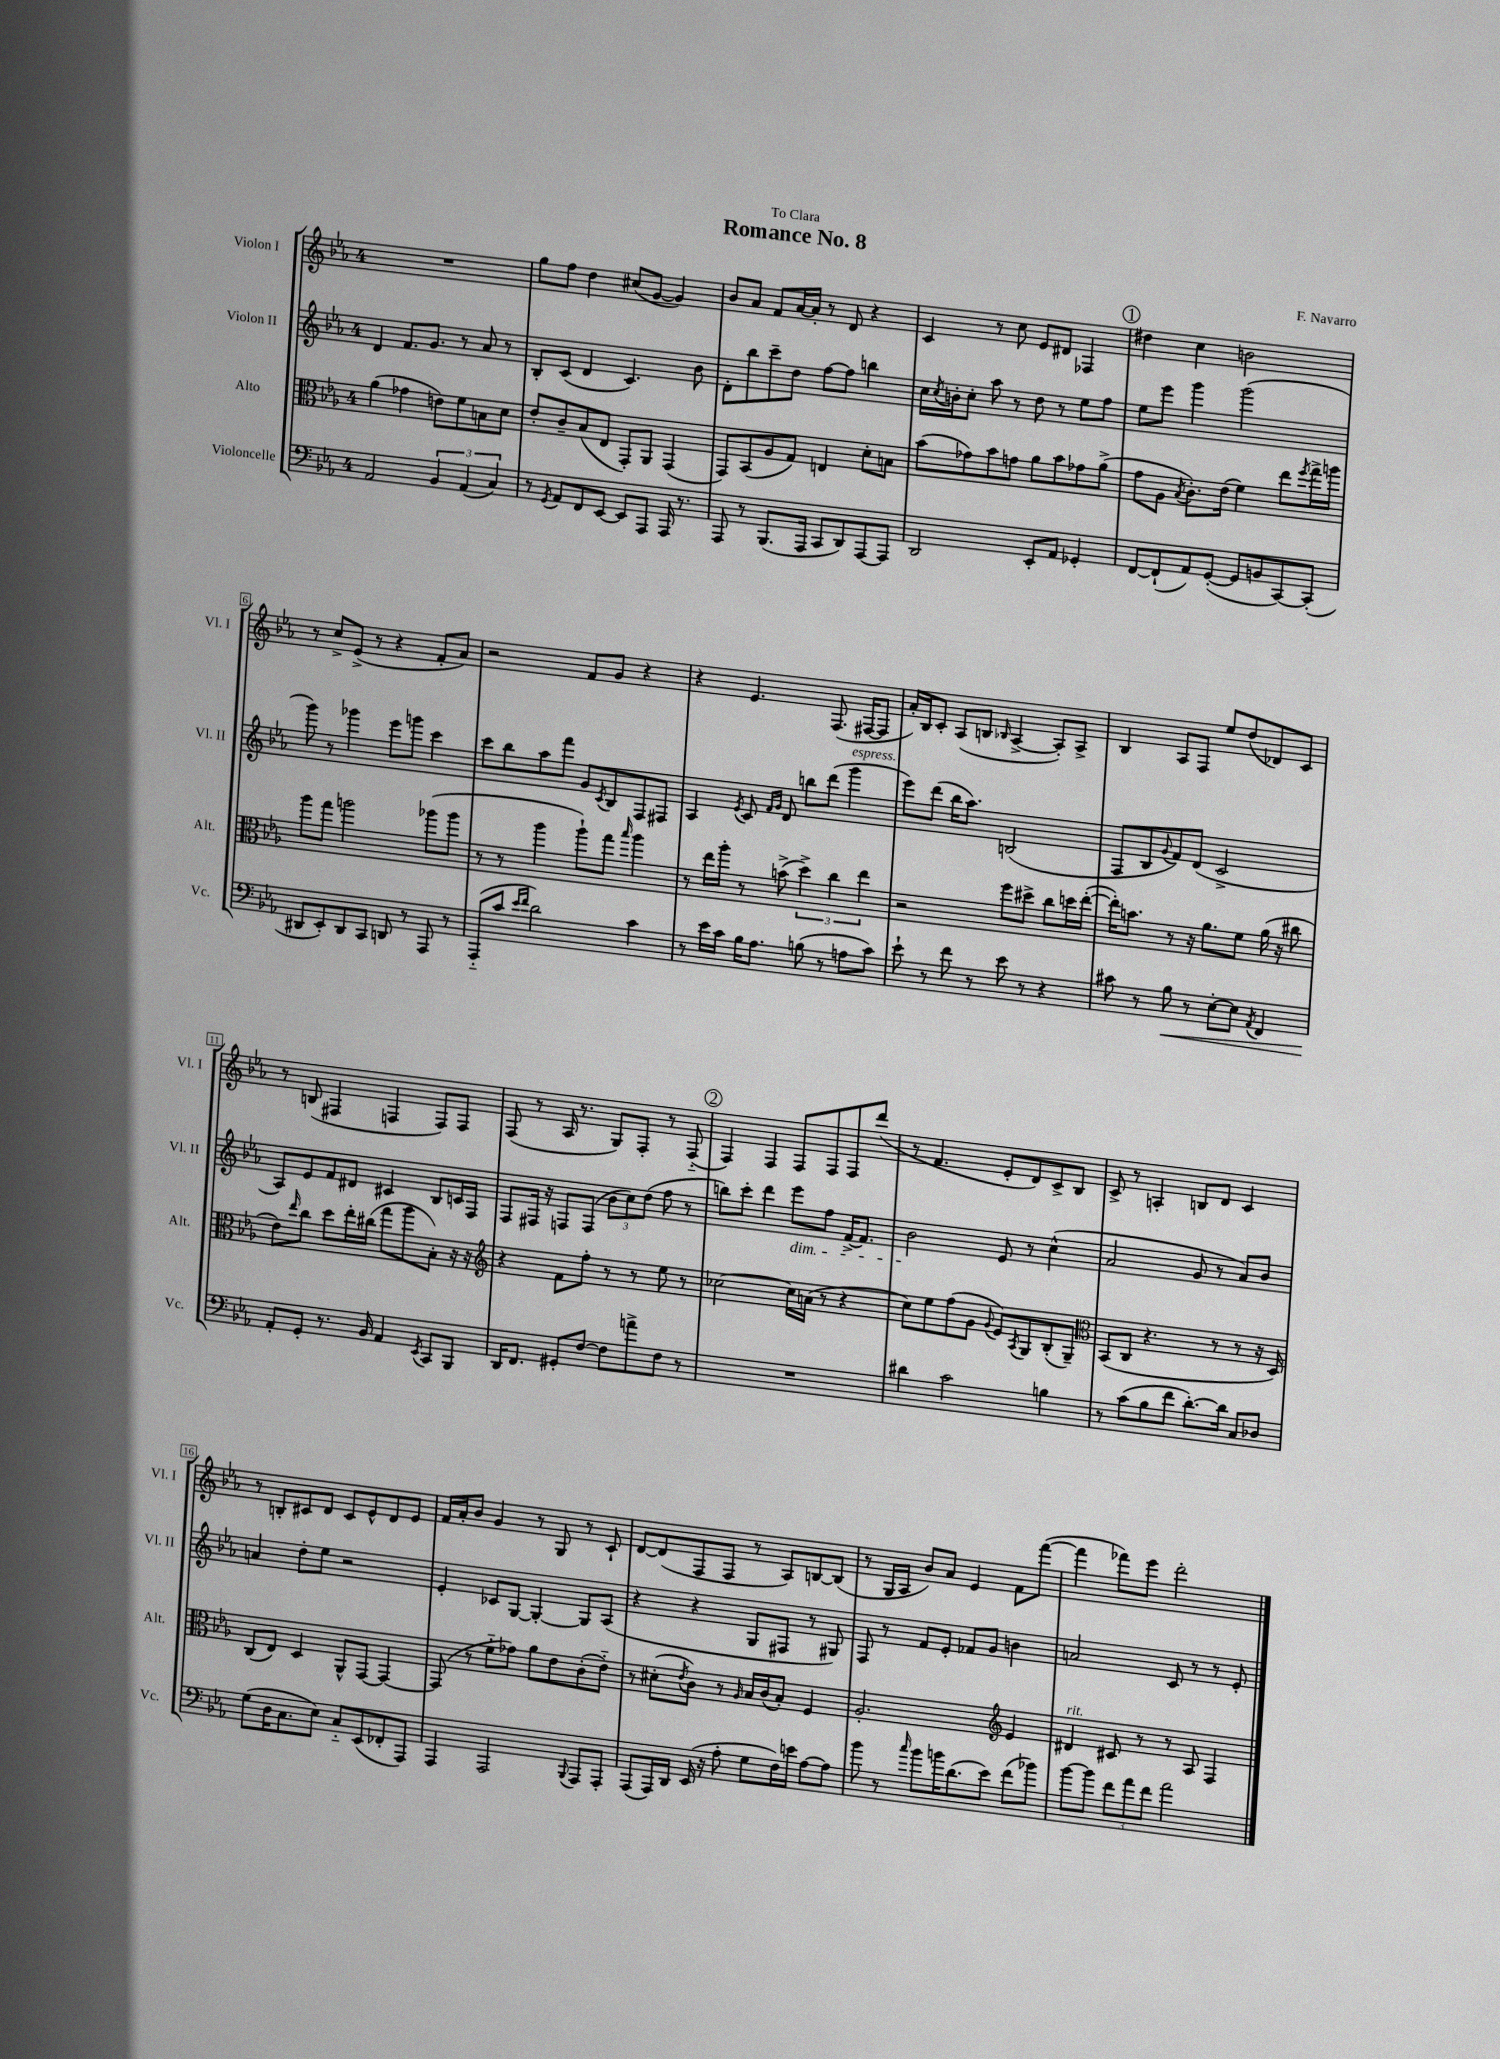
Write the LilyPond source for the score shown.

\header { title = "Romance No. 8" composer = "F. Navarro" dedication = "To Clara" }
<<
\new StaffGroup <<
\new Staff = "s0" \with { instrumentName = "Violon I" shortInstrumentName = "Vl. I" } {
    \clef treble \key ees \major \once \override Staff.TimeSignature.style = #'single-digit \time 4/4
    R1 |
    g''8 f''8 d''4 cis''8( g'8~ g'4) |
    bes'8 aes'8 f'8 aes'16~ aes'16-. r8 d'8 r4 |
    c'4 r8 c''8 ees'8 dis'8 fes4 |
    \mark \markup { \circle "1" } dis''4 c''4 b'2 |
    r8 c''8-> ees'8->( r8 r4 f'8-. aes'8) |
    r2 f'8 g'8 r4 |
    r4 ees'4. f8.( fis16~ fis8 |
    aes'16-.) bes16 c'8-. aes8( b8 \grace { bes16 } aes4~-> aes8-.) aes8-> |
    bes4 aes8 f8 ees''8 d''8( des'8) c'8 |
    r8 b8( fis4 f4 f8) f8 |
    f8( r8 aes16 r8. g8) f8-. r8 f8-_( |
    \mark \markup { \circle "2" } f4) f4 f8 f8 f8 d'''8( |
    r8 f'4. ees'8-. d'8) c'8-> bes8 |
    c'8-> r8 a4-. b8 d'8 c'4 |
    r8 b8-. cis'8 d'8 cis'8 ees'8-^ d'8 ees'8 |
    f'16 aes'16-. bes'8 g'4 r8 g8 r8 c'8-! |
    d'8~ d'8( f8 f8 r8 aes8) b8~ b8( |
    r8 g16 aes16 bes'8) aes'8 ees'4 f'8 f'''8~( |
    f'''4 fes'''8) ees'''8 d'''2-. \bar "|." |
}
\new Staff = "s1" \with { instrumentName = "Violon II" shortInstrumentName = "Vl. II" } {
    \clef treble \key ees \major \once \override Staff.TimeSignature.style = #'single-digit \time 4/4
    d'4 f'8. g'8. r8 aes'8 r8 |
    bes8-. c'8( d'4 c'4.) bes'8 |
    d'8-. bes''8 c'''8-- d''8 f''8~ f''8 b''4 |
    c''16 \acciaccatura { c''8 } b'16-. c''8-. aes''8 r8 d''8 r8 ees''8 f''8 |
    \mark \markup { \circle "1" } ees''8 ees'''8 g'''4 g'''2( |
    g'''8) r8 ges'''4 ees'''8 g'''8 c'''4 |
    c'''8 bes''8 aes''8 f'''8 g'8 \acciaccatura { c'8 } bes8 f8 fis8 |
    aes4 \acciaccatura { ees'8 } c'8 \grace { f'16 g'16 } d'8 b''8 d'''8( g'''4^\markup { \italic "espress." } |
    ees'''8) d'''8( bes''16 aes''8.) b2( |
    f8 bes8 \appoggiatura { g'8 } f'8) d'8( c'2-> |
    aes8) ees'8 f'8 dis'8 cis'4 bes8 c'16 f16 |
    f8 fis16 r16 f8 f8( \tuplet 3/2 { bes'8 c''8) d''8( } f''8 r8 |
    \mark \markup { \circle "2" } b''8) c'''8-. d'''4 ees'''8\dim f''8 f'16~-> f'8. |
    bes'2\! ees'8 r8 c''4-^( |
    aes'2 g'8 r8 aes'8) bes'8 |
    a'4 d''8-. ees''8 r2 |
    ees'4-. ces'8 g8~ g4~-. g8 aes8( |
    r4 r4 g8 fis8 r8 gis8) |
    f8 r8 f'8 ees'8-. fes'8 g'8 b'4 |
    a'2 c'8 r8 r8 ees'8-. \bar "|." |
}
\new Staff = "s2" \with { instrumentName = "Alto" shortInstrumentName = "Alt." } {
    \clef alto \key ees \major \once \override Staff.TimeSignature.style = #'single-digit \time 4/4
    aes'4( ges'4 e'8) f'8 b8 d'8 |
    ees'8-. c'8-- bes8( ees8 g,8-.) aes,8 g,4( |
    g,8) bes,8( aes8 g8) e4 d'8-. b8 |
    bes'8( ges'8) bes'8 g'8 aes'8 bes'8 ges'8 aes'8->( |
    \mark \markup { \circle "1" } g'8 aes8 \acciaccatura { bes8 } c'8.-.) ees'16( f'4) ees''8 \acciaccatura { f''8 } g''16-> a''16 |
    aes''8 g''8 a''2 aes''8( aes''8 |
    r8 r8 aes''4 aes''8-!) g''8 \grace { bes''16 } aes''4 |
    r8 ees''16 aes''16-. r8 b'8->( \tuplet 3/2 { d''4->) c''4 ees''4 } |
    r2 f''8 dis''8-> c''8 d''16 ees''16~-.( |
    ees''16-.) b'8. r8 r16 aes'8. f'8 aes'16( r16 cis''8 |
    ees'8) \grace { ees''16 } c''8 d''8 ees''16-. cis''16( g''8 aes''8 bes8-.) r16 r16 |
    \clef treble r4 f'8 f''8-. r8 r8 ees''8 r8 |
    \mark \markup { \circle "2" } ces''2~ ces''16 a'16( r8 r4 |
    c''8) ees''8 f''8( g'8 \appoggiatura { g'8 } ees'8) \acciaccatura { aes8 } g8 bes8-.( g8--) |
    \clef alto bes,8( c8 r4. r8 r8 r16 d16) |
    c8( ees8) d4 aes,8-^ g,8~ g,4~ |
    g,8( r8 f'8-_ ges'8) aes'8 ees'8 c'8-.( ees'8-_) |
    r8 dis'8-.( \acciaccatura { ees'8 } c'8) r8 \grace { aes16 } bes16 c'16( bes8-.) f4 |
    aes2.-. \clef treble ees'4 |
    dis'4^\markup { \italic "rit." } cis'8 r8 r8 aes8 f4 \bar "|." |
}
\new Staff = "s3" \with { instrumentName = "Violoncelle" shortInstrumentName = "Vc." } {
    \clef bass \key ees \major \once \override Staff.TimeSignature.style = #'single-digit \time 4/4
    aes,2 \tuplet 3/2 { bes,4 aes,4( c4) } |
    r8 \acciaccatura { g,8 } aes,8 f,8 ees,8~ ees,8 aes,,8 aes,,16 r8. |
    aes,,8 r8 bes,,8.( aes,,16 c,8 d,8) aes,,8~ aes,,8 |
    d,2 ees,8-. aes,8 ges,4-. |
    \mark \markup { \circle "1" } f,8~ f,8-!( aes,8) g,8~-.( g,8 b,8 c,8~) c,8-.( |
    dis,8 ees,8-.) dis,8 c,8 d,8 r8 aes,,8 r8 |
    aes,,8-_( c'8 \grace { ees'16 f'16 } d'2) c'4 |
    r8 ees'16 c'16 bes16 aes8. b8( r8 a8 c'8) |
    ees'8-! r8 f'8 r8 ees'8 r8 r4 |
    cis'8 r8 bes8\< r8 ees8~-. ees8 \acciaccatura { aes,8 } f,4 |
    aes,8-.\! g,8-. r8. bes,16 aes,4 \acciaccatura { ees,8 } c,8 bes,,8 |
    d,16 f,8. gis,8-. f8~ f8 a'8-> f8 r8 |
    \mark \markup { \circle "2" } R1 |
    dis'4 c'2 b4 |
    r8 c'8( bes8 f'8 d'8.~-.) d'16 c8 des8 |
    g8( d16 c8. ees8) c8-_ ees,8( fes,8-. aes,,8) |
    aes,,4 aes,,2 \appoggiatura { bes,,8 } aes,,8 aes,,8-. |
    aes,,8( aes,,16) d,16 ees,16( r16 aes8-. g8 f16) e'16 aes8~ aes8 |
    bes'8 r8 \grace { c''16 } bes'8 b'16 d'8.( ees'8) f'8( bes'8) |
    bes'8~ bes'8 \tuplet 3/2 { f'8 aes'8 f'8 } aes'2 \bar "|." |
}
>>
>>
\layout { \context { \Score \override BarNumber.stencil = #(make-stencil-boxer 0.1 0.3 ly:text-interface::print) } }
